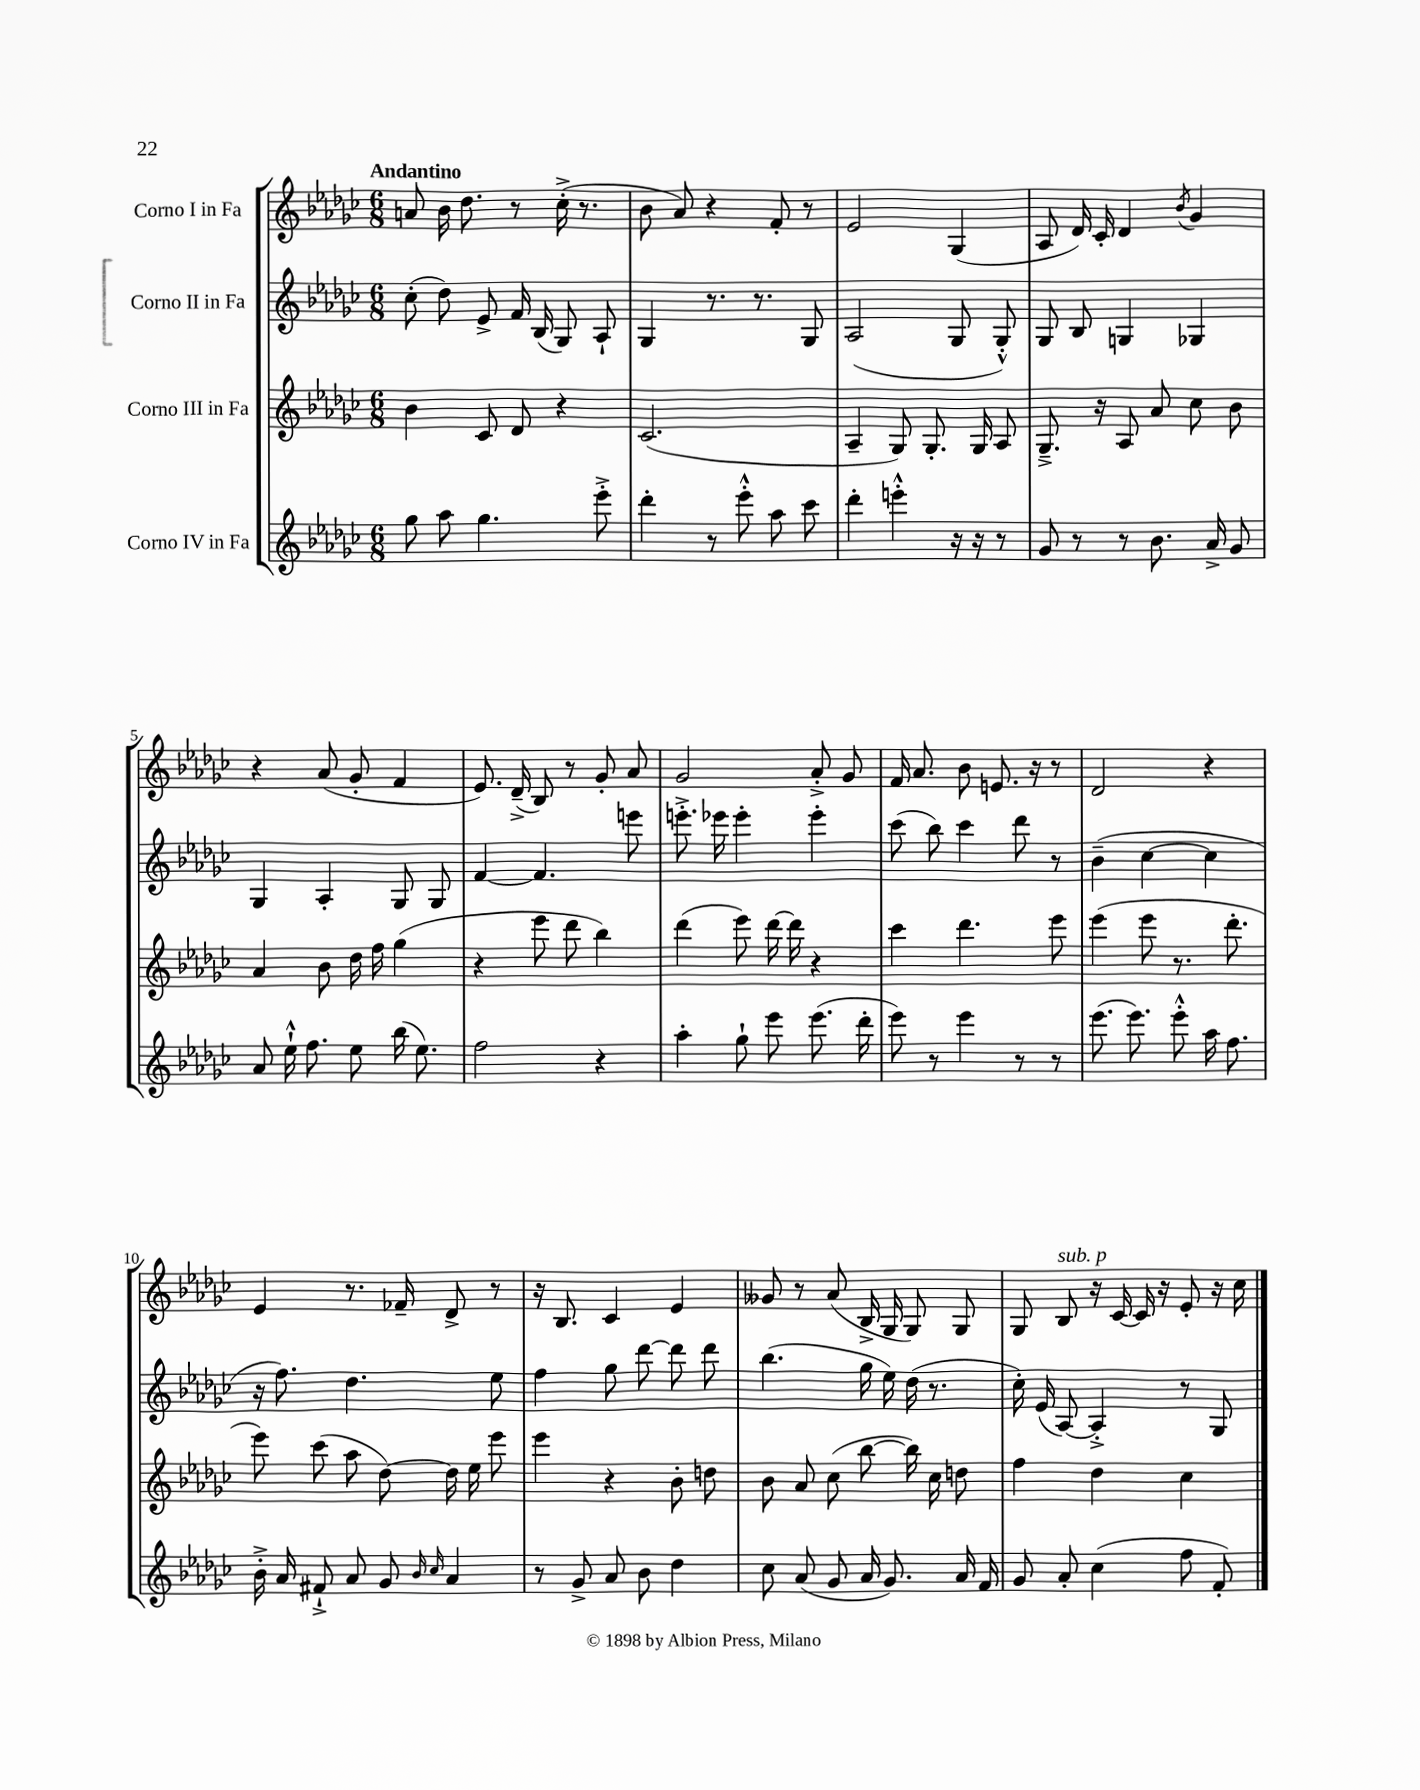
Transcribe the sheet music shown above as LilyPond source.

<<
\new StaffGroup <<
\new Staff = "s0" \with { instrumentName = "Corno I in Fa" } {
    \clef treble \key ges \major \numericTimeSignature \time 6/8 \tempo "Andantino"
    \autoBeamOff a'8 bes'16 des''8. r8 ces''16-.->( r8. |
    bes'8 aes'8) r4 f'8-. r8 |
    ees'2 ges4( |
    aes8 des'16) ces'16-. des'4 \acciaccatura { bes'8 } ges'4 |
    r4 aes'8( ges'8-. f'4 |
    ees'8.) des'16--->( bes8) r8 ges'8-. aes'8 |
    ges'2 aes'8-.-> ges'8 |
    f'16 aes'8. bes'8 e'8. r16 r8 |
    des'2 r4 |
    ees'4 r8. fes'16-- des'8-> r8 |
    r16 bes8. ces'4 ees'4 |
    geses'8 r8 aes'8( bes16-> ges16 ges8) ges8 |
    ges8 bes8^\markup { \italic "sub. p" } r16 ces'16~ ces'16 r16 ees'8-. r16 ces''16 \bar "|." |
}
\new Staff = "s1" \with { instrumentName = "Corno II in Fa" } {
    \clef treble \key ges \major \numericTimeSignature \time 6/8
    \autoBeamOff ces''8-.( des''8) ees'8-> f'16 bes16( ges8) aes8-! |
    ges4 r8. r8. ges8 |
    aes2( ges8 ges8-.-^) |
    ges8 bes8 g4 ges4 |
    ges4 aes4-. ges8 ges8 |
    f'4~ f'4. e'''8 |
    e'''8.-.-> ees'''16 ees'''4-. ees'''4-. |
    ces'''8( bes''8) ces'''4 des'''8 r8 |
    bes'4--( ces''4~ ces''4 |
    r16 f''8.) des''4. ees''8 |
    f''4 ges''8 des'''8~ des'''8 des'''8 |
    bes''4.( ges''16 ees''16) des''16( r8. |
    ces''16-.) ees'16( aes8~) aes4-.-> r8 ges8 \bar "|." |
}
\new Staff = "s2" \with { instrumentName = "Corno III in Fa" } {
    \clef treble \key ges \major \numericTimeSignature \time 6/8
    \autoBeamOff bes'4 ces'8 des'8 r4 |
    ces'2.( |
    aes4-- ges8) ges8.-. ges16 aes8 |
    ges8.---> r16 aes8 aes'8 ces''8 bes'8 |
    aes'4 bes'8 des''16 f''16 ges''4( |
    r4 ees'''8 des'''8 bes''4) |
    des'''4( ees'''8) des'''16~ des'''16 r4 |
    ces'''4 des'''4. ees'''8 |
    ees'''4( ees'''8 r8. des'''8.-. |
    ees'''8) ces'''8( aes''8 des''8~) des''16 ees''16 ees'''8 |
    ees'''4 r4 bes'8-. d''8 |
    bes'8 aes'8 ces''8( bes''8~ bes''16) ces''16 d''8 |
    f''4 des''4 ces''4 \bar "|." |
}
\new Staff = "s3" \with { instrumentName = "Corno IV in Fa" } {
    \clef treble \key ges \major \numericTimeSignature \time 6/8
    \autoBeamOff ges''8 aes''8 ges''4. ees'''8-.-> |
    des'''4-. r8 ees'''8-.-^ aes''8 ces'''8 |
    des'''4-. e'''4-.-^ r16 r16 r8 |
    ges'8 r8 r8 bes'8. aes'16-> ges'8 |
    aes'8 ees''16-!-^ f''8. ees''8 bes''16( ees''8.) |
    f''2 r4 |
    aes''4-. ges''8-! ees'''8 ees'''8.( des'''16-. |
    ees'''8) r8 ees'''4 r8 r8 |
    ees'''8.( ees'''8.) ees'''8-.-^ aes''16 f''8. |
    bes'16-.-> aes'16 fis'8-!-> aes'8 ges'8 \grace { bes'16 ces''16 } aes'4 |
    r8 ges'8-> aes'8 bes'8 des''4 |
    ces''8 aes'8( ges'8 aes'16 ges'8.) aes'16 f'16 |
    ges'8 aes'8-. ces''4( f''8 f'8-.) \bar "|." |
}
>>
>>
